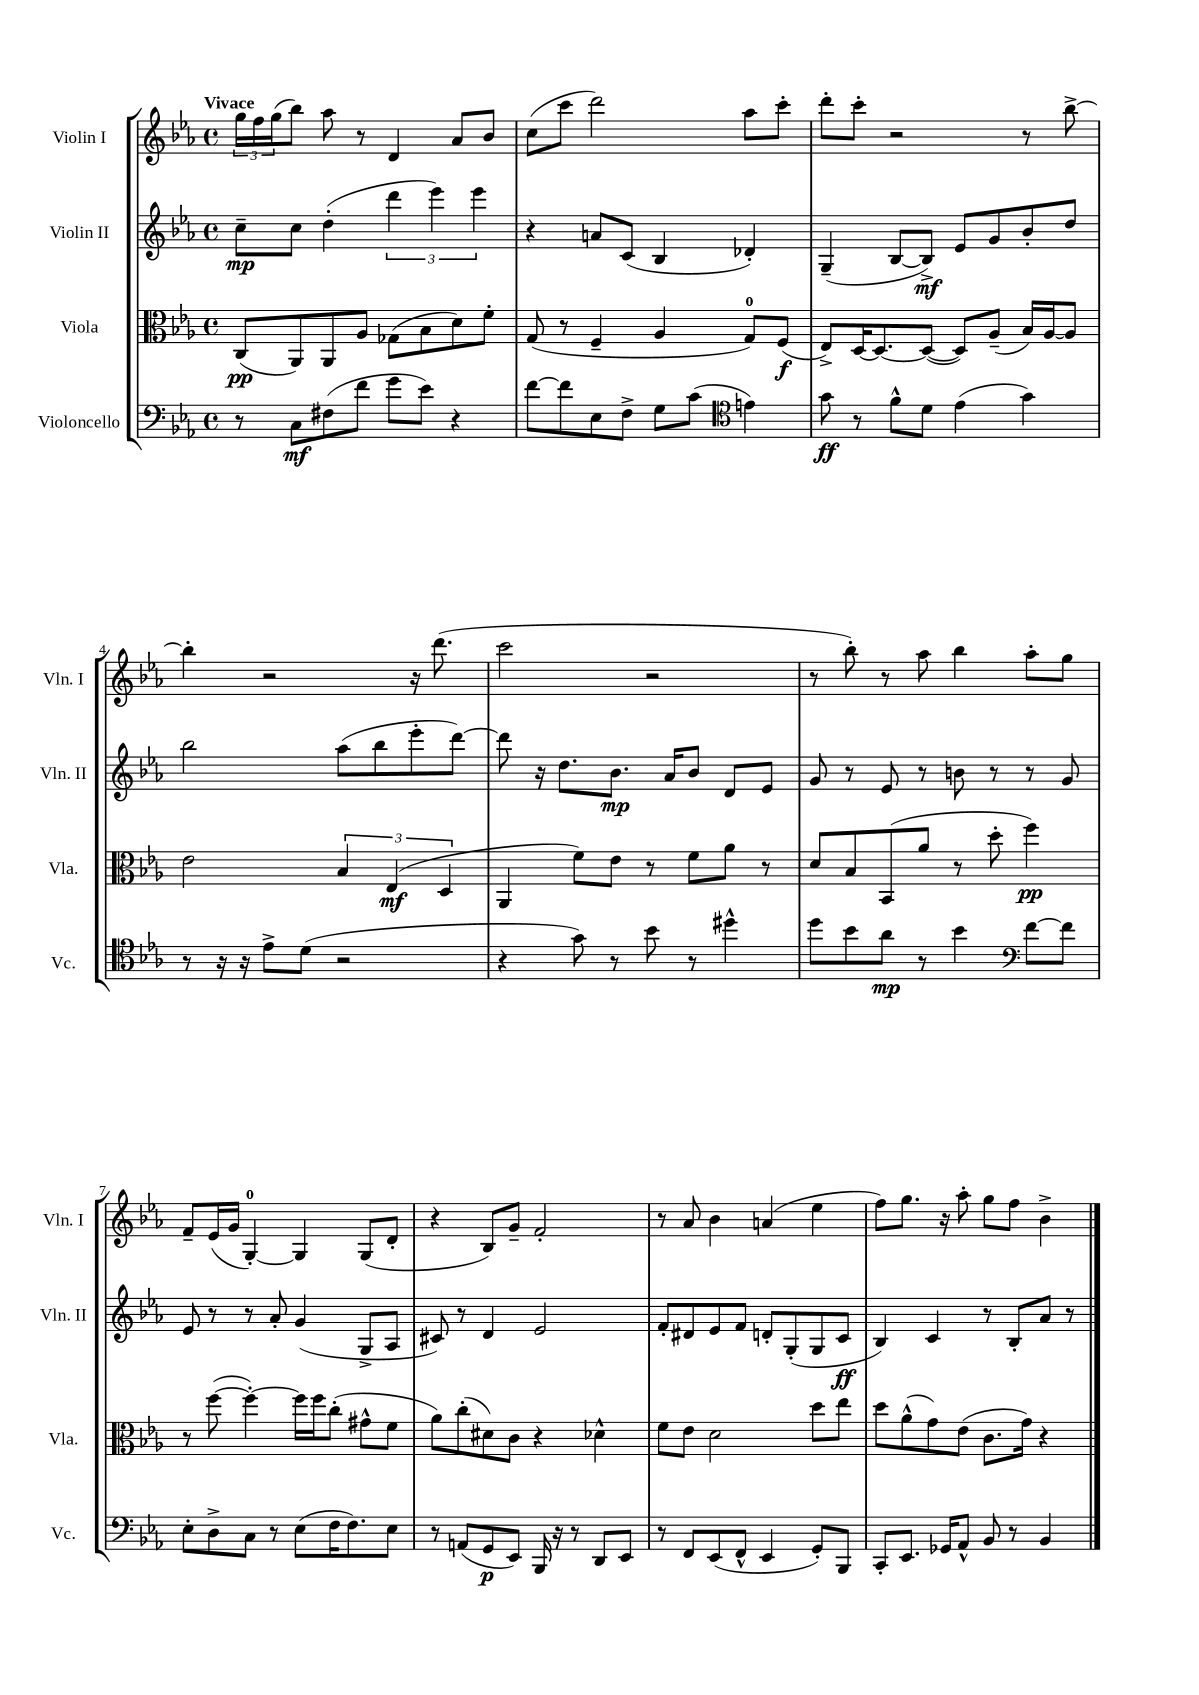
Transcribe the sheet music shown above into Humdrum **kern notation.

**kern	**kern	**kern	**kern
*staff4	*staff3	*staff2	*staff1
*clefF4	*clefC3	*clefG2	*clefG2
*k[b-e-a-]	*k[b-e-a-]	*k[b-e-a-]	*k[b-e-a-]
*M4/4	*M4/4	*M4/4	*M4/4
*met(c)	*met(c)	*met(c)	*met(c)
8r	(8C	8cc~	24gg
.	.	.	24ff
.	.	.	(24gg
8C	8AA-)	8cc	8bb-)
(8F#	8AA-	(4dd'	8aa-
8f	8A-	.	8r
8g	(8G-	6ddd	4d
8e-)	8B-	.	.
.	.	6eee-)	.
4r	8d)	.	8a-
.	.	6eee-	.
.	8f'	.	8b-
=	=	=	=
[8f	(8G	4r	(8cc
8f]	8r	.	8ccc
8E-	4F~	8a	2ddd)
8F^	.	(8c	.
8G	4A-	4B-	.
(8c	.	.	.
*clefC4	*	*	*
4e)	8G)	4d-')	8aa-
.	(8F	.	8ccc'
=	=	=	=
8g	8E-^)	(4G~	8ddd'
8r	[16D	.	8ccc'
.	8.D_	.	.
8f^^	.	[8B-	2r
8d	(8D_	8B-^])	.
(4e-	8D])	8e-	.
.	(8A-~	8g	.
4g)	16B-)	8b-'	8r
.	[16A-	.	.
.	8A-]	8dd	[8bb-^
=	=	=	=
8r	2e-	2bb-	4bb-']
16r	.	.	.
16r	.	.	.
8e-^	.	.	2r
(8d	.	.	.
2r	6B-	(8aa-	.
.	.	8bb-	.
.	(6E-	.	.
.	.	8eee-'	16r
.	.	.	(8.ddd
.	6D	.	.
.	.	[8ddd)	.
=	=	=	=
4r	4AA-	8ddd]	2ccc
.	.	16r	.
.	.	8.dd	.
8g)	8f)	.	.
8r	8e-	8.b-	.
8b-	8r	.	2r
.	.	16a-	.
8r	8f	8b-	.
4dd#^^	8a-	8d	.
.	8r	8e-	.
=	=	=	=
8dd	8d	8g	8r
8b-	8B-	8r	8bb-')
8a-	(8BB-	8e-	8r
8r	8a-	8r	8aa-
4b-	8r	8b	4bb-
.	8dd'	8r	.
*clefF4	*	*	*
[8f	4ff)	8r	8aa-'
8f]	.	8g	8gg
=	=	=	=
8E-'	8r	8e-	8f~
8D^	([8ff	8r	(16e-
.	.	.	16g
8C	4ff'_)	8r	[4G')
8r	.	8a-'	.
(8E-	16ff]	(4g	4G]
.	16ff	.	.
16F	(8cc'	.	.
8.F)	.	.	.
.	8g#^^	8G^	(8G
8E-	8f	8A-	8d'
=	=	=	=
8r	8a-)	8c#)	4r
(8AA	(8cc'	8r	.
8GG	8d#)	4d	8B-)
8EE-)	8c	.	8g~
16BBB-	4r	2e-	2f'
16r	.	.	.
8r	.	.	.
8DD	4d-^^	.	.
8EE-	.	.	.
=	=	=	=
8r	8f	8f'	8r
8FF	8e-	8d#	8a-
(8EE-	2d	8e-	4b-
8FF^^	.	8f	.
4EE-	.	8d'	(4a
.	.	(8G'	.
8GG')	8dd	8G	4ee-
8BBB-	8ee-	8c	.
=	=	=	=
8CC'	8dd	4B-)	8ff)
8.EE-	(8a-^^	.	8.gg
.	8g)	4c	.
16GG-	.	.	16r
8AA-^^	(8e-	.	8aa-'
8BB-	8.c	8r	8gg
8r	.	8B-'	8ff
.	16g)	.	.
4BB-	4r	8a-	4b-^
.	.	8r	.
==	==	==	==
*-	*-	*-	*-
